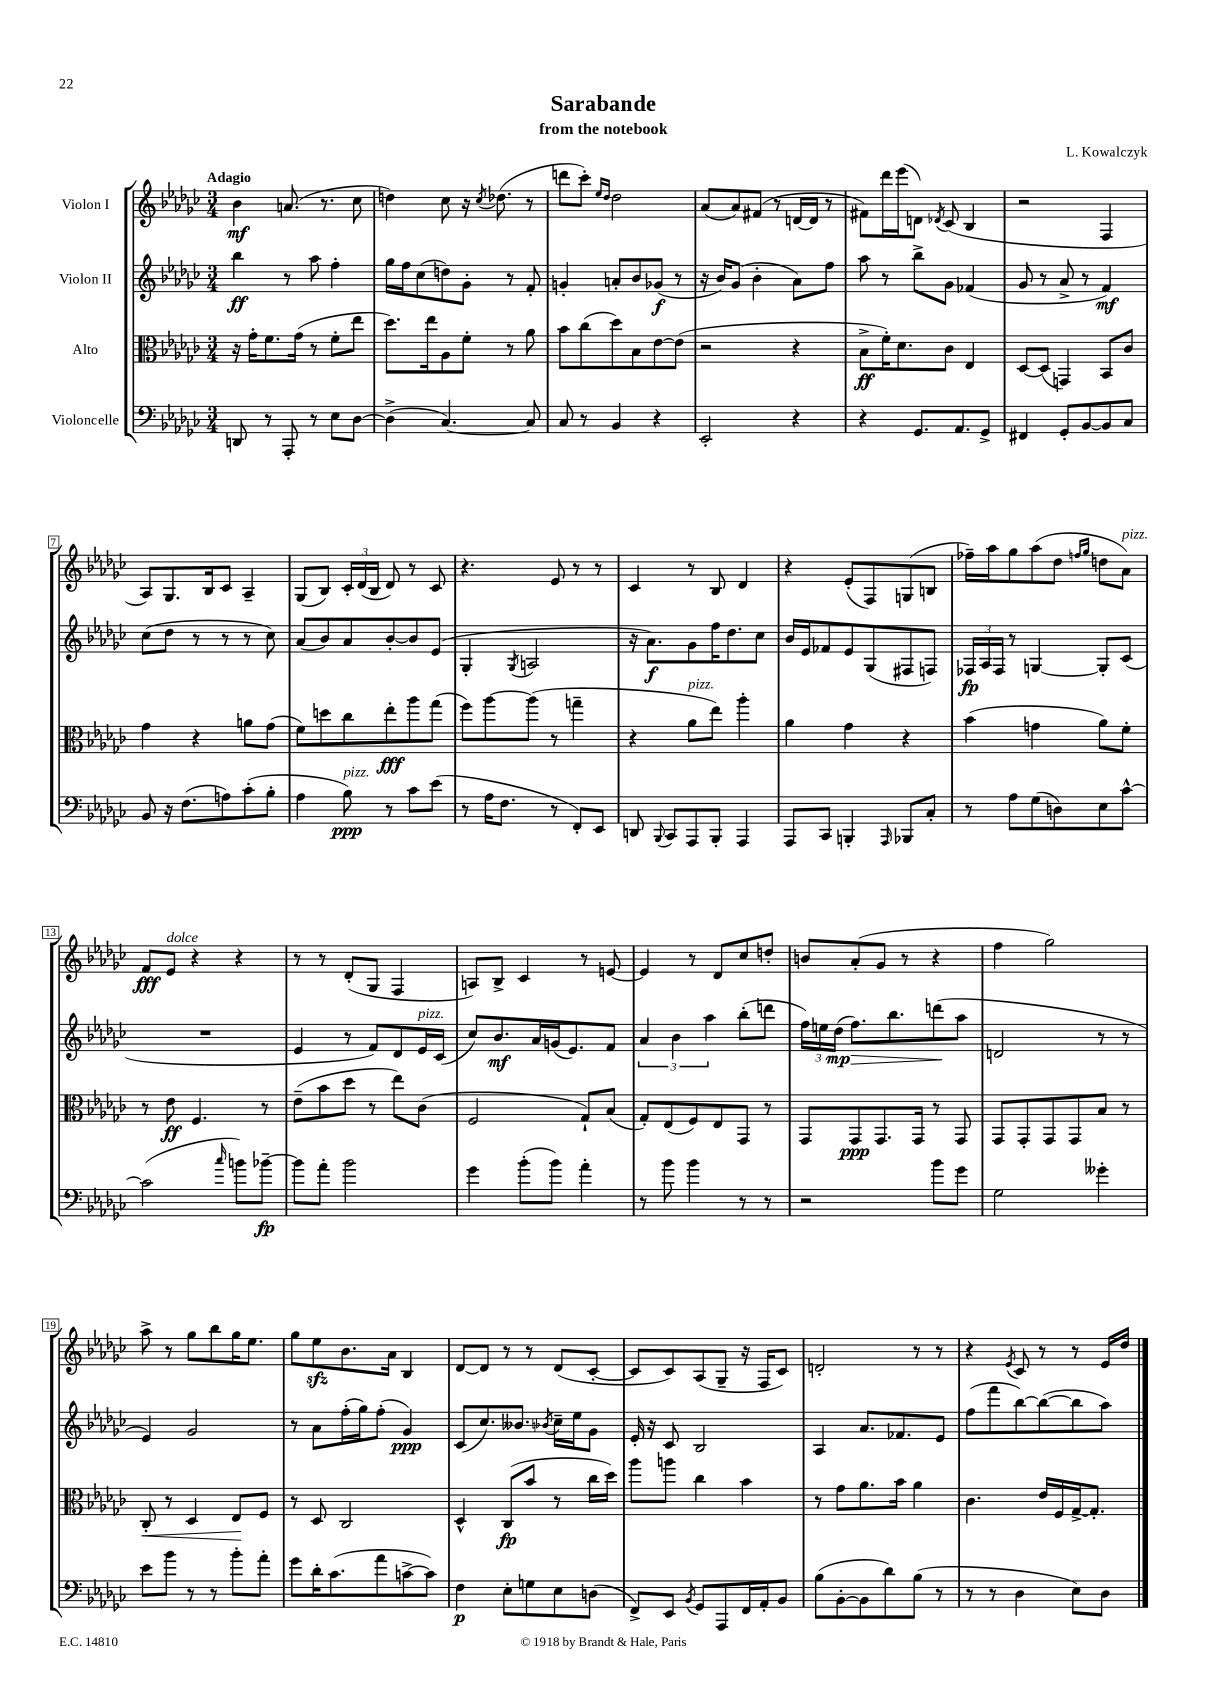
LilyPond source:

\header { title = "Sarabande" composer = "L. Kowalczyk" subtitle = "from the notebook" }
<<
\new StaffGroup <<
\new Staff = "s0" \with { instrumentName = "Violon I" } {
    \clef treble \key ges \major \numericTimeSignature \time 3/4 \tempo "Adagio"
    \autoBeamOff bes'4\mf a'8.( r8. ces''8 |
    d''4) ces''8 r16 \acciaccatura { ces''8 } des''8.( r8 |
    d'''8[ ces'''8]-.) \grace { ees''16[ des''16] } des''2 |
    aes'8[( aes'8) fis'8]( r8 d'16[~ d'16] r8 |
    fis'8[) des'''16 ees'''16( d'8]) \acciaccatura { des'8 } ces'8( bes4 |
    r2 f4 |
    aes8[) ges8. bes16 ces'8] aes4-- |
    ges8[( bes8]) \tuplet 3/2 { ces'16[-. des'16( bes16] } des'8) r8 ces'8 |
    r4. ees'8 r8 r8 |
    ces'4 r8 bes8 des'4 |
    r4 ees'8[-.( f8) g8( b8] |
    fes''16[--) aes''16 ges''8 aes''8( des''8] \grace { f''16[ ges''16] } d''8[ aes'8]^\markup { \italic "pizz." }) |
    f'8[\fff ees'8]^\markup { \italic "dolce" } r4 r4 |
    r8 r8 des'8[-.( ges8] f4 |
    a8[) bes8]-> ces'4 r8 e'8~ |
    e'4 r8 des'8[ ces''8 d''8]-. |
    b'8[ aes'8-.( ges'8] r8 r4 |
    f''4 ges''2) |
    aes''8-> r8 ges''8[ bes''8 ges''16 ees''8.] |
    ges''8[ ees''8\sfz bes'8. aes'16] bes4 |
    des'8[~ des'8] r8 r8 des'8[( ces'8]~-. |
    ces'8[ ces'8) aes8( ges8]-- r16 f16[ ces'8]) |
    d'2-. r8 r8 |
    r4 \acciaccatura { ees'8 } ces'8 r8 r8 ees'16[ des''16] \bar "|." |
}
\new Staff = "s1" \with { instrumentName = "Violon II" } {
    \clef treble \key ges \major \numericTimeSignature \time 3/4
    \autoBeamOff bes''4\ff r8 aes''8 f''4-. |
    ges''16[ f''16 ces''8( d''8) ges'8]-. r8 f'8-. |
    g'4-. a'8[-. bes'8 ges'8]\f( r8 |
    r16 bes'16[) ges'8]( bes'4-. aes'8[) f''8] |
    aes''8 r8 bes''8[-> ges'8] fes'4( |
    ges'8 r8 aes'8-> r8 f'4\mf) |
    ces''8[( des''8] r8 r8 r8 ces''8) |
    aes'8[( bes'8) aes'8 bes'8~-. bes'8 ees'8]( |
    ges4-. \acciaccatura { ges8 } a2 |
    r16 aes'8.[\f) ges'8 f''16 des''8. ces''8] |
    bes'16[ ees'16 fes'8 ees'8 ges8( fis8 f8]) |
    \tuplet 3/2 { fes16[\fp aes16 fes16] } r8 g4~ g8[-. ces'8]( |
    R2. |
    ees'4 r8 f'8[) des'8 ees'16^\markup { \italic "pizz." } ces'16]( |
    ces''8[) bes'8.\mf aes'16 g'16( ees'8.) f'8] |
    \tuplet 3/2 { aes'4 bes'4 aes''4 } bes''8[-.( d'''8] |
    \tuplet 3/2 { f''16[) e''16 des''16]\mp( } f''8.[\>) bes''8. d'''8\!( aes''8] |
    d'2 r8 r8 |
    ees'4) ges'2 |
    r8 aes'8[ f''16-.( ges''16) f''8]-.( ges'4\ppp) |
    ces'8[( ces''8.) beses'8.] \acciaccatura { bes'8 } ces''16[-- ees''16 ges'8] |
    ees'16-. r16 ces'8 bes2 |
    aes4 aes'8.[ fes'8. ees'8] |
    f''8[( f'''8 bes''8~) bes''8~( bes''8 aes''8]) \bar "|." |
}
\new Staff = "s2" \with { instrumentName = "Alto" } {
    \clef alto \key ges \major \numericTimeSignature \time 3/4
    \autoBeamOff r16 ges'16[-. f'8. ges'16]( r8 f'8[-. ees''8] |
    des''8.[) ees''16 aes8 f'8]-. r8 aes'8 |
    bes'8[ ces''8( des''8) bes8 ees'8~ ees'8]( |
    r2 r4 |
    bes8[->\ff f'16-.) des'8. ces'8] ees4 |
    des8[~ des8]( g,4) bes,8[ ces'8] |
    ges'4 r4 a'8[ ges'8]( |
    f'8[) d''8 ces''8 ees''8-.\fff aes''8 ges''8]( |
    f''8[) aes''8~ aes''8]( r8 g''4-- |
    r4 aes'8[^\markup { \italic "pizz." } ees''8]) aes''4-. |
    aes'4 ges'4 r4 |
    bes'4( g'4 aes'8[) f'8]-. |
    r8 ees'8\ff f4. r8 |
    ees'8[--( bes'8 des''8] r8 ees''8[) ces'8]( |
    f2 ges8[-!) bes8]( |
    ges8[-.) ees8( f8) ees8 ges,8] r8 |
    ges,8[ ges,8\ppp ges,8. ges,16] r8 ges,8 |
    ges,8[ ges,8-. ges,8 ges,8 bes8] r8 |
    ces8-.\< r8 des4 ees8[\! f8] |
    r8 des8 ces2 |
    des4-^ ces8[\fp( bes'8] r8 ces''16[ des''16]) |
    aes''8[ a''8] ces''4 bes'4 |
    r8 ges'8[ aes'8. bes'16] aes'4 |
    ces'4. ees'16[ f16 ges16~-> ges8.]-. \bar "|." |
}
\new Staff = "s3" \with { instrumentName = "Violoncelle" } {
    \clef bass \key ges \major \numericTimeSignature \time 3/4
    \autoBeamOff d,8 r8 aes,,8-. r8 ees8[ des8]~ |
    des4->( ces4.~) ces8 |
    ces8 r8 bes,4 r4 |
    ees,2-. r4 |
    r4 ges,8.[ aes,8. ges,8]-> |
    fis,4 ges,8[-. bes,8~ bes,8 ces8] |
    bes,8 r16 f8.[( a8) ces'8-.( bes8]-. |
    aes4 bes8\ppp^\markup { \italic "pizz." }) r8 ces'8[ ees'8]( |
    r8 aes16[ f8.] r8 f,8[-.) ees,8] |
    d,8 \appoggiatura { bes,,8 } ces,8[ aes,,8 bes,,8]-. aes,,4 |
    aes,,8[ ces,8] b,,4-. \grace { aes,,16 } bes,,8[ ces8]-. |
    r8 aes8[ ges8( d8) ees8 ces'8]~-^ |
    ces'2( \grace { ces''16 } b'8[) bes'8]~--\fp |
    bes'8[ aes'8]-. bes'2 |
    ges'4 bes'8[-.( bes'8]) aes'4-. |
    r8 bes'8 bes'4 r8 r8 |
    r2 bes'8[ ges'8] |
    ges2 geses'4-. |
    ees'8[ bes'8] r8 r8 bes'8[-. aes'8]-. |
    ges'8[ des'16-. ces'8.( aes'8 c'8~-> c'8]) |
    f4\p ees8[-. g8 ees8 d8]( |
    f,8[->) ees,8] \acciaccatura { bes,8 } ges,8[ aes,,8 f,16 aes,16-. bes,8] |
    bes8[( bes,8~-. bes,8 des'8) bes8]( r8 |
    r8 r8 des4 ees8[) des8] \bar "|." |
}
>>
>>
\layout { \context { \Score \override BarNumber.stencil = #(make-stencil-boxer 0.1 0.3 ly:text-interface::print) } }
